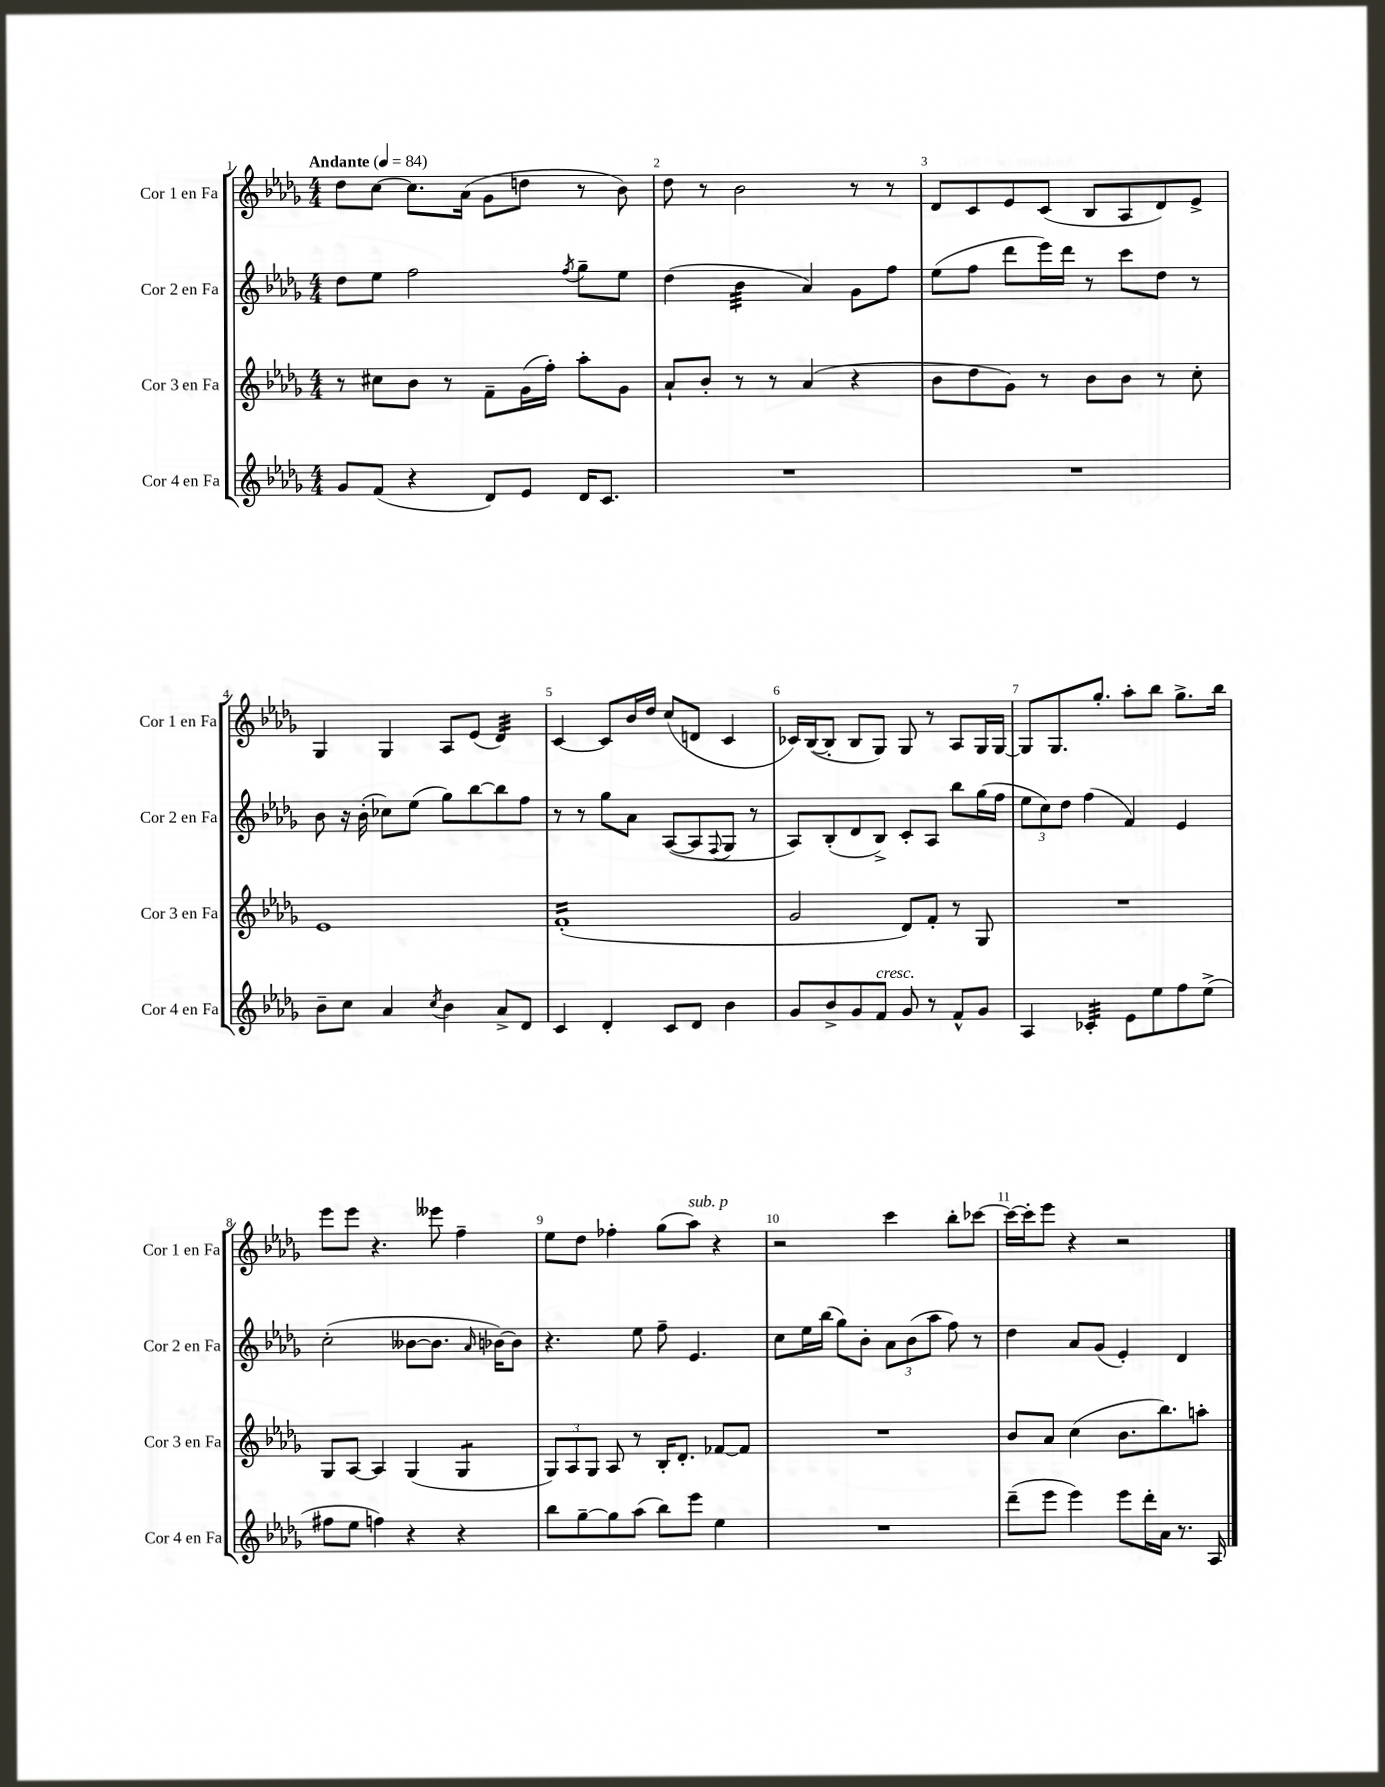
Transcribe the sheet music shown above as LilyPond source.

<<
\new StaffGroup <<
\new Staff = "s0" \with { instrumentName = "Cor 1 en Fa" shortInstrumentName = "Cor 1 en Fa" } {
    \clef treble \key des \major \numericTimeSignature \time 4/4 \tempo "Andante" 4 = 84
    des''8 c''8~ c''8. aes'16( ges'8 d''8 r8 bes'8) |
    des''8 r8 bes'2 r8 r8 |
    des'8 c'8 ees'8 c'8( bes8 aes8 des'8) ees'8-> |
    ges4 ges4 aes8 ees'8( des'4:32) |
    c'4~ c'8 bes'16 des''16 c''8( d'8 c'4 |
    ces'16) bes16~( bes8-. bes8 ges8) ges8 r8 aes8 ges16 ges16~ |
    ges8 ges8. ges''8.-. aes''8-. bes''8 ges''8.-> bes''16 |
    ees'''8 ees'''8 r4. eeses'''8 f''4-- |
    ees''8 des''8 fes''4-. ges''8( aes''8^\markup { \italic "sub. p" }) r4 |
    r2 c'''4 bes''8-. ces'''8~ |
    ces'''16~ ces'''16-. ees'''8 r4 r2 \bar "|." |
}
\new Staff = "s1" \with { instrumentName = "Cor 2 en Fa" shortInstrumentName = "Cor 2 en Fa" } {
    \clef treble \key des \major \numericTimeSignature \time 4/4
    des''8 ees''8 f''2 \acciaccatura { f''8 } ges''8-- ees''8 |
    des''4( bes'4:32 aes'4) ges'8 f''8 |
    ees''8( f''8 des'''8 ees'''16) des'''16 r8 c'''8 des''8 r8 |
    bes'8 r16 bes'16-.( ces''8) ees''8( ges''8) bes''8~ bes''8 f''8 |
    r8 r8 ges''8 aes'8 aes8~( aes8 \appoggiatura { f8 } ges8 r8 |
    aes8) bes8-.( des'8 bes8->) c'8-. aes8 bes''8 ges''16( f''16 |
    \tuplet 3/2 { ees''8 c''8) des''8 } f''4( f'4) ees'4 |
    c''2-.( beses'8~ beses'8. \grace { aes'16 } bes'16~) bes'8 |
    r4. ees''8 f''8-- ees'4. |
    c''8 ees''16 bes''16( ges''8) bes'8-. \tuplet 3/2 { aes'8 bes'8( aes''8 } f''8) r8 |
    des''4 aes'8 ges'8( ees'4-.) des'4 \bar "|." |
}
\new Staff = "s2" \with { instrumentName = "Cor 3 en Fa" shortInstrumentName = "Cor 3 en Fa" } {
    \clef treble \key des \major \numericTimeSignature \time 4/4
    r8 cis''8 bes'8 r8 f'8-- ges'16( f''16-.) aes''8-. ges'8 |
    aes'8-! bes'8-. r8 r8 aes'4( r4 |
    bes'8 des''8 ges'8) r8 bes'8 bes'8 r8 c''8-. |
    ees'1 |
    f'1:16-.( |
    ges'2 des'8) f'8-. r8 ges8 |
    R1 |
    ges8 aes8~ aes4 ges4( ges4:8 |
    \tuplet 3/2 { ges8) aes8 ges8 } aes8 r8 bes16-. des'8.-. fes'8~ fes'8 |
    R1 |
    bes'8 aes'8 c''4( bes'8. bes''8.) a''8-. \bar "|." |
}
\new Staff = "s3" \with { instrumentName = "Cor 4 en Fa" shortInstrumentName = "Cor 4 en Fa" } {
    \clef treble \key des \major \numericTimeSignature \time 4/4
    ges'8 f'8( r4 des'8) ees'8 des'16 c'8. |
    R1 |
    R1 |
    bes'8-- c''8 aes'4 \acciaccatura { c''8 } bes'4 aes'8-> des'8 |
    c'4 des'4-. c'8 des'8 bes'4 |
    ges'8 bes'8-> ges'8 f'8^\markup { \italic "cresc." } ges'8 r8 f'8-^ ges'8 |
    aes4 ces'4:32-. ees'8 ees''8 f''8 ees''8->( |
    fis''8 ees''8 f''4) r4 r4 |
    bes''8 ges''8~-- ges''8 aes''8( bes''8) ees'''8 ees''4 |
    R1 |
    des'''8--( ees'''8 ees'''4) ees'''8 des'''16-. aes'16 r8. aes16 \bar "|." |
}
>>
>>
\layout { \context { \Score \override BarNumber.break-visibility = ##(#f #t #t) barNumberVisibility = #all-bar-numbers-visible } }
